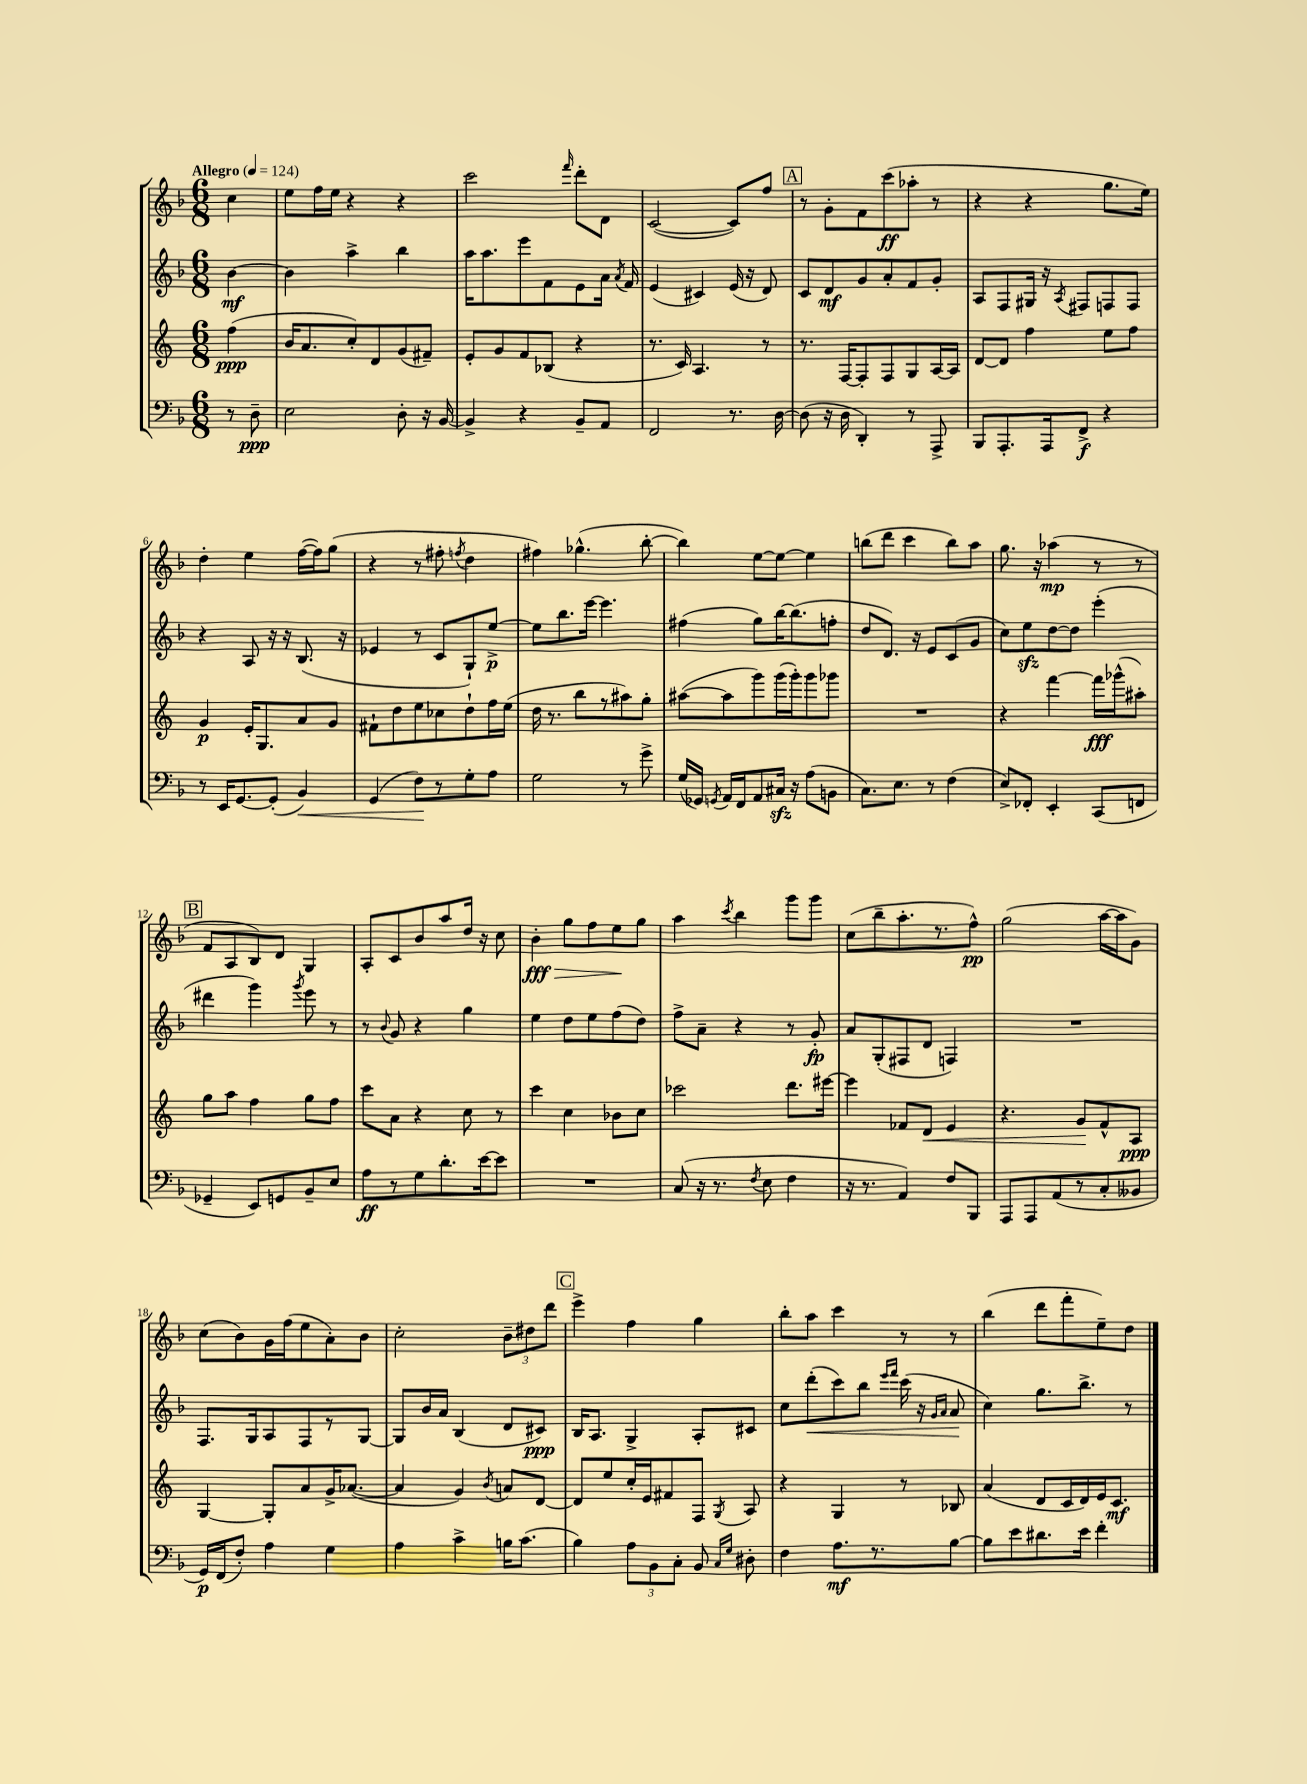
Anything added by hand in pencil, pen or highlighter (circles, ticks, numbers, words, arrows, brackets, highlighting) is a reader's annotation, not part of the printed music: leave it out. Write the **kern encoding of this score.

**kern	**kern	**kern	**kern
*staff4	*staff3	*staff2	*staff1
*clefF4	*clefG2	*clefG2	*clefG2
*k[b-]	*k[]	*k[b-]	*k[b-]
*M6/8	*M6/8	*M6/8	*M6/8
*MM124	*MM124	*MM124	*MM124
8r	(4ff	[4b-	4cc
8D~	.	.	.
=	=	=	=
2E	16b	4b-]	8ee
.	8.a	.	.
.	.	.	16ff
.	.	.	16ee
.	8cc')	4aa^	4r
.	8d	.	.
8D'	(8g	4bb-	4r
16r	8f#~)	.	.
[16BB-	.	.	.
=	=	=	=
4BB-^]	8e'	16aa	2ccc
.	.	8.aa	.
.	8g	.	.
4r	8f	8eee	.
.	(8B-	8f	.
.	.	.	16qqfff
8BB-~	4r	8e	8ddd'
8AA	.	16a	8d
.	.	8qa	.
.	.	16f	.
=	=	=	=
2FF	8.r	(4e	([2c
.	16c)	.	.
.	4.A	4c#)	.
8.r	.	(16e	8c])
.	.	16r	.
.	8r	8d)	8ff
[16D	.	.	.
=	=	=	=
(8D]	8.r	8c	8r
16r	.	8d	8g'
16D	[16F	.	.
4DD')	8F']	8g	8f
.	8F	8a'	(8ccc
8r	8G	8f	8aa-'
8AAA^	[16A	8g'	8r
.	16A]	.	.
=	=	=	=
8BBB-	[8d	8A	4r
8.AAA'	8d]	8F	.
.	4ff	16G#	4r
16AAA	.	16r	.
.	.	8qA	.
8FF^	.	8F#	.
4r	8ee	8F	8.gg
.	8ff	8F	.
.	.	.	16ee)
=	=	=	=
8r	4g	4r	4dd'
16EE	.	.	.
[8.GG	.	.	.
.	16e'	8A	4ee
.	8.G	.	.
(8GG']	.	16r	.
.	.	16r	.
4BB-)	8a	(8.B-	([16ff
.	.	.	16ff])
.	8g	.	(8gg
.	.	16r	.
=	=	=	=
(4GG	8f#`	4e-	4r
.	8dd	.	.
8F)	8ee	8r	8r
8r	8cc-	8c	8ff#'
.	.	.	8qff
8G'	8dd`	8G`)	4dd
8A	16ff	[8ee^	.
.	(16ee	.	.
=	=	=	=
2G	16dd	8ee]	4ff#)
.	8.r	.	.
.	.	8.bb-	.
.	8bb	.	(4.gg-^^
.	.	[16eee	.
.	8r	4.eee]	.
8r	8aa#)	.	.
8g^	8gg'	.	[8bb-'
=	=	=	=
(16G	([8aa#	(4ff#	4bb-])
16GG-)	.	.	.
8qGG	.	.	.
16AA	8aa#]	.	.
16FF	.	.	.
8AA	8ggg)	8gg)	[8ee
16C#	(16ggg	[16bb-	8ee_
16r	16ggg')	(8.bb-]	.
(8A	8ggg	.	4ee]
8BB	8ggg-	8ff'	.
=	=	=	=
8.C)	2.r	8dd	(8bb
.	.	8.d)	8ddd
8.E	.	.	.
.	.	.	4ccc
.	.	16r	.
8r	.	8e	.
(4F	.	(8c	8bb)
.	.	8g	8aa
=	=	=	=
8E^)	4r	8cc)	8.gg
8FF-'	.	8ee	.
.	.	.	16r
4EE'	[4fff	[8dd	(4aa-
.	.	8dd]	.
(8CC	16fff]	(4eee'	8r
.	(16ggg-^^	.	.
8FF	8aa#')	.	8r
=	=	=	=
4GG-~	8gg	4ddd#	8f
.	8aa	.	8A
8EE)	4ff	4ggg)	8B-)
8GG	.	.	8d
.	.	8qggg	.
8BB-~	8gg	8eee	4G
8E	8ff	8r	.
=	=	=	=
8A	8ccc	8r	8A'
.	.	8qqb-	.
8r	8a	8g	8c
8G	4r	4r	8b-
8.d'	.	.	8aa
.	8cc	4gg	16dd
[16e	.	.	16r
8e]	8r	.	8cc
=	=	=	=
2.r	4ccc	4ee	4b-'
.	4cc	8dd	8gg
.	.	8ee	8ff
.	8b-	(8ff	8ee
.	8cc	8dd)	8gg
=	=	=	=
(8C	2ccc-	8ff^	4aa
16r	.	8a~	.
8.r	.	.	.
.	.	.	8qccc
.	.	4r	4bb-
8qF	.	.	.
8E	.	.	.
4F	8.ddd	8r	8ggg
.	.	8g'	8ggg
.	[16eee#	.	.
=	=	=	=
16r	4eee#]	8a	(8cc
8.r	.	.	.
.	.	(8G'	8bb-~
4AA)	8f-	8F#	8.aa'
.	8d	8d	.
.	.	.	8.r
8F	4e	4F)	.
8BBB-	.	.	8ff^^)
=	=	=	=
8AAA	4.r	2.r	(2gg
8AAA	.	.	.
(8AA	.	.	.
8r	8g	.	.
8C'	8f^^	.	[16aa
.	.	.	16aa]
8BB--	8A	.	8g)
=	=	=	=
16GG)	[4G	8.F	(8cc
(16FF	.	.	.
8F')	.	.	8b-)
.	.	16G	.
4A	8G']	8A	16g
.	.	.	(16ff
.	8a	8F	8ee
4G	16g^	8r	8a')
.	([8.a-	.	.
.	.	[8G	8b-
=	=	=	=
4A	4a-]	8G]	2cc'
.	.	16b-	.
.	.	16a	.
4c^	4g)	(4B-	.
.	8qb	.	.
16B	8a	8d	12b-~
(8.c	.	.	.
.	.	.	12dd#
.	[8d	8c#)	.
.	.	.	12ddd
=	=	=	=
4B-)	8d]	16B-	4eee^
.	.	8.A	.
.	8ee	.	.
12A	16cc'	4G^	4ff
.	16e	.	.
12BB-	.	.	.
.	8f#	.	.
12C'	.	.	.
8BB-	8F	8A'	4gg
16qqC	.	.	.
16qqG	8qG	.	.
8D#'	8A	8c#	.
=	=	=	=
4F	4r	8cc	8bb-'
.	.	(8ddd'	8aa
8.A	4G	8ccc)	4ccc
.	.	8bb-	.
8.r	.	.	.
.	.	16qqeee	.
.	.	16qqfff	.
.	8r	(16ccc	8r
.	.	16r	.
.	.	16qqg	.
.	.	16qqa	.
[8B-	8B-	8a	8r
=	=	=	=
8B-]	(4a	4cc)	(4bb-
8e	.	.	.
8.d#	8d	8.gg	8ddd
.	16c	.	8fff'
16e	16d)	8.bb-^	.
4f'	16e	.	8ee~)
.	8.c	.	.
.	.	8r	8dd
==	==	==	==
*-	*-	*-	*-
